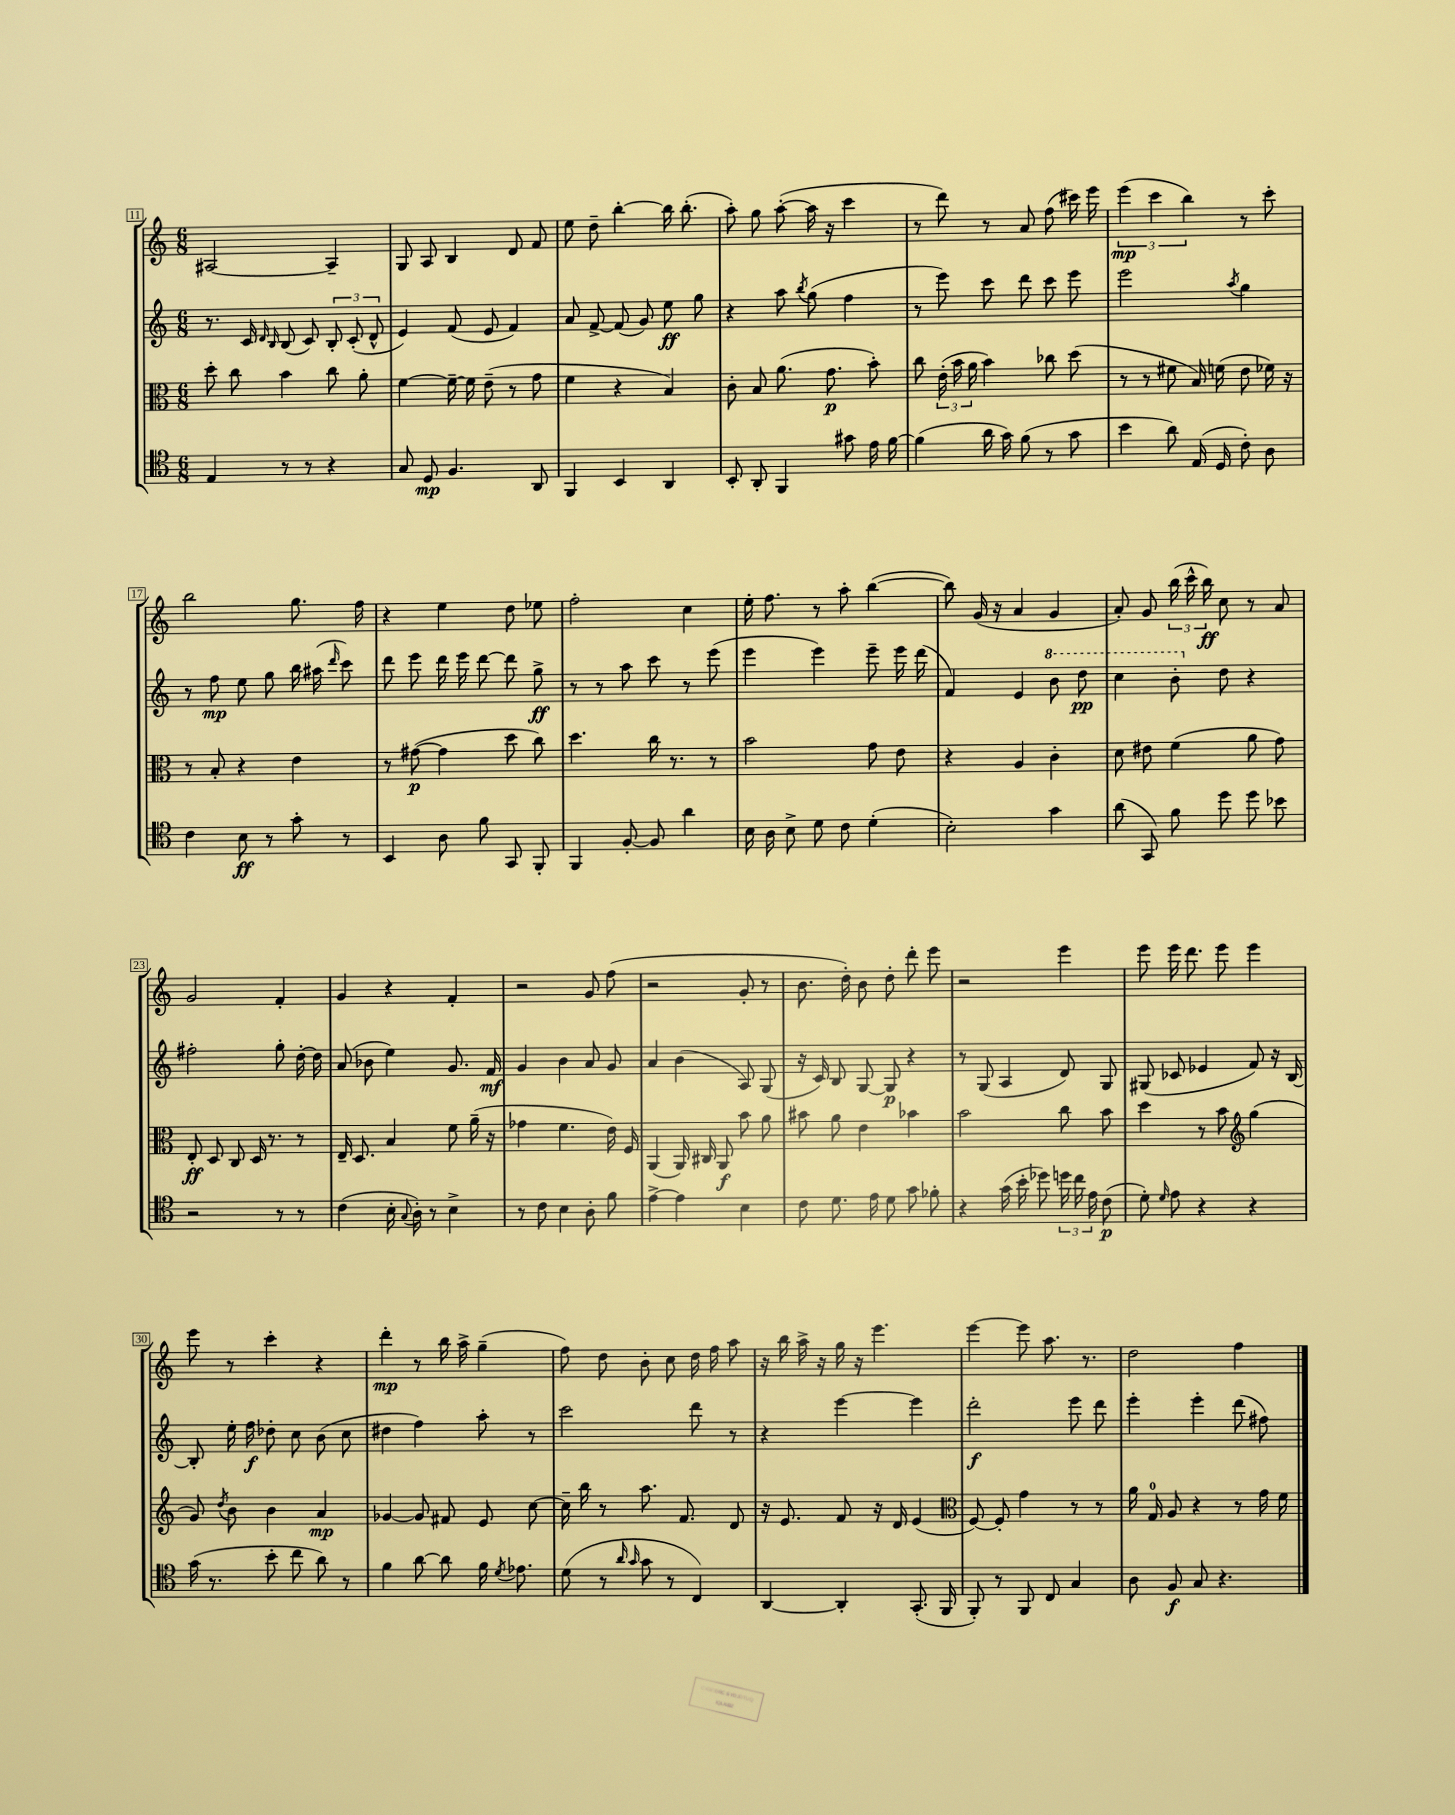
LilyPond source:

<<
\new StaffGroup <<
\new Staff = "s0" {
    \clef treble \key c \major \numericTimeSignature \time 6/8
    \autoBeamOff ais2~ ais4-- |
    g8 a8 b4 d'8 f'8 |
    e''8 d''8-- b''4~-. b''16 b''8.-.( |
    a''8-.) g''8 a''8~-.( a''16 r16 c'''4 |
    r8 d'''8) r8 a'8 f''8( cis'''16) e'''16 |
    \tuplet 3/2 { e'''4\mp( c'''4 b''4) } r8 c'''8-. |
    b''2 g''8. f''16 |
    r4 e''4 d''8 ees''8 |
    f''2-. c''4 |
    e''16-. f''8. r8 a''8-. b''4~( |
    b''8) g'16( r16 a'4 g'4 |
    a'8-.) g'8 \tuplet 3/2 { b''16( c'''16-^ b''16\ff) } c''8 r8 a'8 |
    g'2 f'4-. |
    g'4 r4 f'4-. |
    r2 g'8 f''8( |
    r2 g'8-. r8 |
    b'8. d''16-.) b'8 d''8-. d'''8-. e'''8 |
    r2 e'''4 |
    e'''8 e'''16 d'''8. e'''8 e'''4 |
    e'''8 r8 c'''4-. r4 |
    d'''4-.\mp r8 b''16 a''16-> g''4--( |
    f''8) d''8 b'8-. c''8 d''16 f''16 a''8 |
    r16 b''16 a''16-> r16 g''16 r16 e'''4. |
    e'''4~ e'''8 a''8. r8. |
    d''2 f''4 \bar "|." |
}
\new Staff = "s1" {
    \clef treble \key c \major \numericTimeSignature \time 6/8
    \autoBeamOff r8. c'16 \grace { d'16 b16 } b8( c'8) \tuplet 3/2 { b8-. c'8-.( d'8-^ } |
    e'4) f'8( e'8 f'4) |
    a'8 f'8~-> f'8( g'8) e''8\ff g''8 |
    r4 a''8 \acciaccatura { b''8 } g''8( f''4 |
    r8 e'''8) c'''8 d'''8 c'''8 e'''8 |
    e'''2 \acciaccatura { a''8 } g''4 |
    r8 f''8\mp e''8 g''8 b''16 ais''16( \grace { d'''16 } c'''8) |
    d'''8 e'''8 d'''16 e'''16 d'''8~ d'''8 g''8->\ff |
    r8 r8 a''8 c'''8 r8 e'''8( |
    e'''4 e'''4) e'''8-- e'''16 d'''16( |
    f'4) e'4 \ottava #1 b''8 d'''8\pp |
    c'''4 b''8-. \ottava #0 d''8 r4 |
    fis''2-. g''8-. d''16~-. d''16 |
    a'8( bes'8 e''4) g'8. f'16\mf |
    g'4 b'4 a'8 g'8 |
    a'4 b'4( a8) g8( |
    r16 c'16) b8 g8~ g8\p r4 |
    r8 g8( a4 d'8) g8 |
    gis8( ces'8 ees'4 f'8) r16 b16~ |
    b8-. e''16-. f''16\f des''8-. c''8 b'8( c''8 |
    dis''4 f''4) a''8-. r8 |
    c'''2 d'''8 r8 |
    r4 e'''4~ e'''4 |
    d'''2-.\f e'''8 d'''8 |
    e'''4-. e'''4-. d'''8( fis''8) \bar "|." |
}
\new Staff = "s2" {
    \clef alto \key c \major \numericTimeSignature \time 6/8
    \autoBeamOff d''8-. c''8 b'4 c''8 a'8-. |
    f'4~ f'16~-- f'16 e'8--( r8 g'8 |
    f'4 r4 b4) |
    c'8-. b8 a'8.( g'8.\p b'8-.) |
    c''8 \tuplet 3/2 { e'16-.( b'16 a'16 } b'4) ces''8 d''8( |
    r8 r8 fis'8 b16) f'16( e'8 fes'16) r16 |
    r8 b8-. r4 e'4 |
    r8 gis'8~\p( gis'4 d''8 c''8) |
    d''4. c''16 r8. r8 |
    b'2 g'8 e'8 |
    r4 a4 c'4-. |
    d'8 eis'8 f'4( a'8 g'8) |
    e8-.\ff d8 c8 d16 r8. r8 |
    e16-- d8. b4 f'8 a'16--( r16 |
    ges'4 f'4. e'16) f16 |
    a,4( a,16) cis16 a,8\f b'8 a'8 |
    bis'8 a'8 e'4 bes'4 |
    b'2 c''8 b'8 |
    d''4 r8 b'8 \clef treble g''4( |
    g'8) \acciaccatura { d''8 } b'8 b'4 a'4\mp |
    ges'4~ ges'8 fis'8 e'8 c''8~ |
    c''16-- b''16 r8 a''8. f'8. d'8 |
    r16 e'8. f'8 r16 d'16 e'4( |
    \clef alto f8~) f8-. g'4 r8 r8 |
    a'16 g16-0 a8 r4 r8 g'16 f'16 \bar "|." |
}
\new Staff = "s3" {
    \clef tenor \key c \major \numericTimeSignature \time 6/8
    \autoBeamOff e4 r8 r8 r4 |
    g8 d8\mp f4. a,8 |
    f,4 b,4 a,4 |
    b,8-. a,8-. f,4 gis'8 e'16 f'16~ |
    f'4( a'16 g'16) f'8( r8 g'8 |
    b'4 a'8) e16( d16 c'8-.) a8 |
    c'4 b8\ff r8 g'8-. r8 |
    b,4 a8 f'8 g,8 f,8-. |
    f,4 f8~-. f8 a'4 |
    b16 a16 b8-> d'8 c'8 d'4-.( |
    b2-.) g'4 |
    a'8( g,8) f'8 d''8 d''8 bes'8 |
    r2 r8 r8 |
    c'4( b16-. \appoggiatura { g8 } a16-.) r8 b4-> |
    r8 c'8 b4 a8-. f'8 |
    e'4~-> e'4 b4 |
    c'8 d'8. e'16 d'8 g'8 fes'8-. |
    r4 g'16( b'16-. des''8) \tuplet 3/2 { d''16 c''16 e'16 } c'8\p( |
    d'8-.) \grace { d'16 } e'8 r4 r4 |
    g'16( r8. b'8-. c''8 a'8) r8 |
    f'4 a'8~ a'8 f'16 \acciaccatura { d'8 } ees'8. |
    d'8( r8 \grace { a'16 g'16 } g'8 r8 c4) |
    a,4~ a,4-. g,8.-.( f,16 |
    f,8-.) r8 f,8 c8 g4 |
    a8 f8\f g8 r4. \bar "|." |
}
>>
>>
\layout { \context { \Score currentBarNumber = #11 \override BarNumber.stencil = #(make-stencil-boxer 0.1 0.3 ly:text-interface::print) } }
